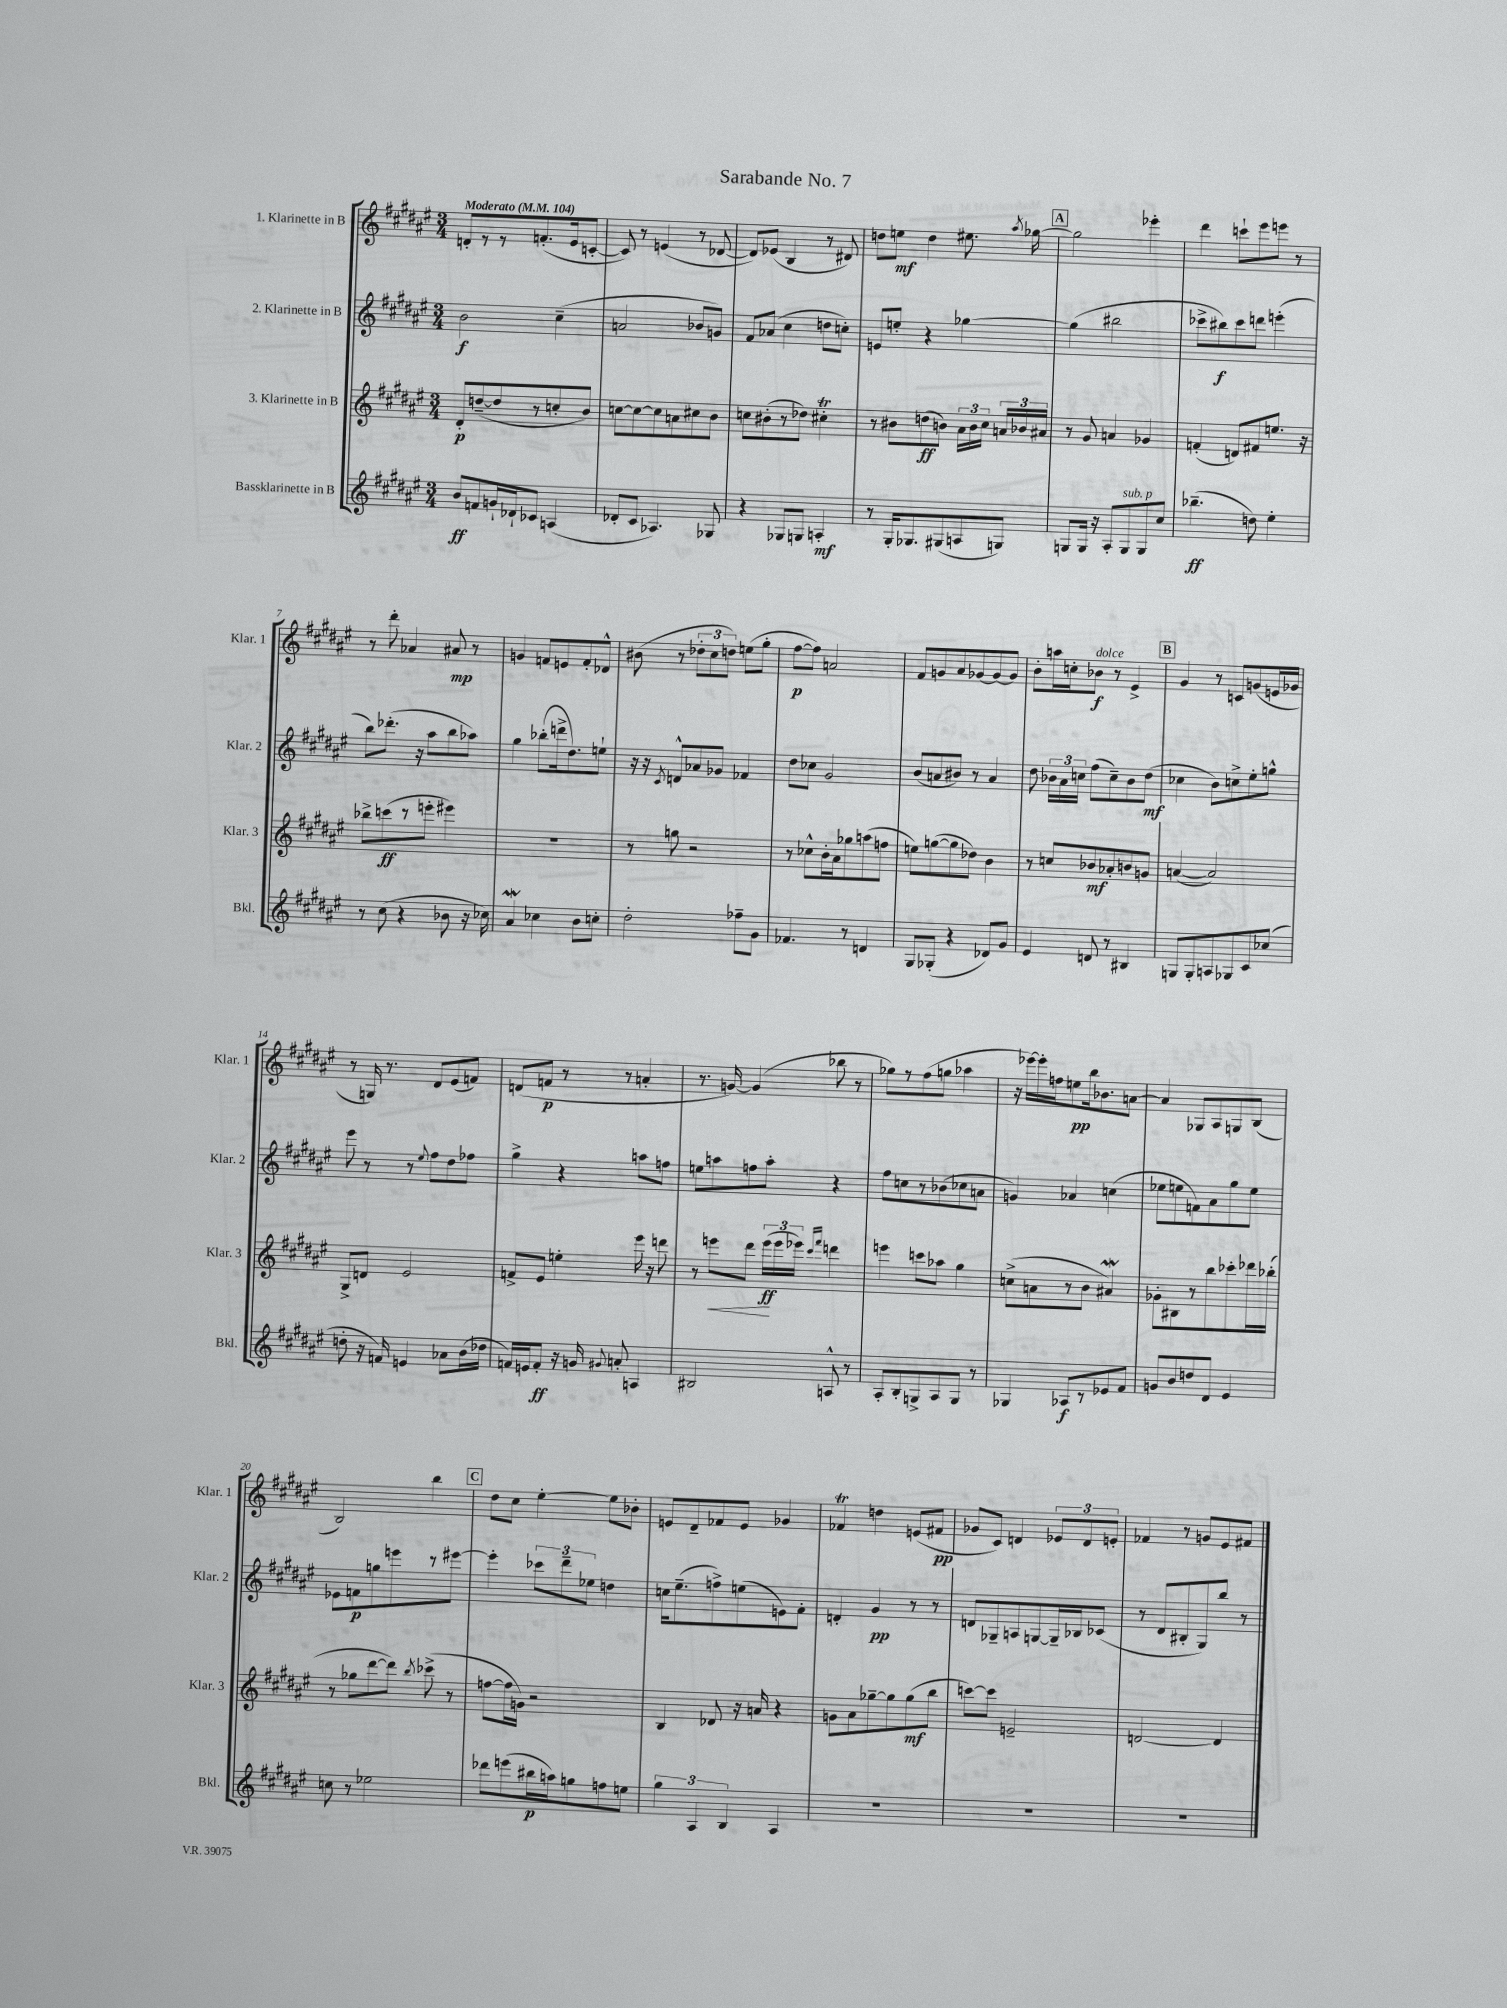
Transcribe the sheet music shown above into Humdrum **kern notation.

**kern	**kern	**kern	**kern
*staff4	*staff3	*staff2	*staff1
*clefG2	*clefG2	*clefG2	*clefG2
*k[f#c#g#d#a#e#]	*k[f#c#g#d#a#e#]	*k[f#c#g#d#a#e#]	*k[f#c#g#d#a#e#]
*M3/4	*M3/4	*M3/4	*M3/4
*MM104	*MM104	*MM104	*MM104
8b	8d#'	2b	8d'
8f	([8dd~	.	8r
16g`	8dd]	.	8r
16d-`	.	.	.
8c-	8r	.	(8.f'
(4A	8cc'	(4cc#~	.
.	.	.	16e#
.	8b)	.	[8c'
=	=	=	=
8d-'	[8cc	2a	8c])
8c#	8cc_	.	8r
4.A-)	8cc]	.	(4e
.	8a	.	.
.	8cc#	8b-	8r
8G-	8b	8g)	[8d-
=	=	=	=
4r	8cc	8f#	8d-])
.	(8b#'	(8a-	(8e-
8G-	8r	4cc#	4B
8G	8dd-)	.	.
4A'	4cc#'	8dd	8r
.	.	8cc')	8d#)
=	=	=	=
8r	8r	8e	8dd
16G#'	8b#	8ee'	8ee
8.G-	.	.	.
.	(8dd	4r	4dd
(8G#	8b)	.	.
8A	24a#	[4gg-	8.ee#
.	24b	.	.
.	24cc#	.	.
8G)	24a	.	.
.	24b-	.	.
.	.	.	8qaa#
.	.	.	[16gg-
.	24a#	.	.
=	=	=	=
8G	8r	(4gg-]	2gg-]
16G	8g#	.	.
16r	.	.	.
8A#'	4a	2bb#	.
8G	.	.	.
8G	4g-	.	4eee-'
8cc#	.	.	.
=	=	=	=
(4.bb-~	(4f'	8ccc-^	4ddd#
.	.	8bb#)	.
.	8d)	8ccc-	8ccc`
8dd)	8f#	8ddd	8eee#
4ee#'	8.ee	(4eee'	8eee
.	.	.	8r
.	16r	.	.
=	=	=	=
8r	8bb-^	8bb)	8r
(8cc#	(8ccc	(8.ddd-'	8ddd#'
4r	8r	.	4a-
.	.	16r	.
.	8eee'	8aa#	.
8b-	4eee#)	8bb	8a#
16r	.	8aa-)	8r
16cc-)	.	.	.
=	=	=	=
4a#	2.r	4gg#	4g
4cc-	.	(8bb-'	8f
.	.	16ddd^	8e
.	.	8.dd#)	.
8b	.	.	8f'
8cc'	.	8ee`	8d-^^
=	=	=	=
2dd#'	8r	16r	(8b#
.	.	16r	.
.	.	8qc#	.
.	8gg	8d^^	8r
.	2r	8a-	12dd-'
.	.	.	12cc#
.	.	8g-	.
.	.	.	12dd)
8ff-~	.	4f-	(8ee
8g#	.	.	8gg#'
=	=	=	=
4.f-	8r	8dd#	[8ff#
.	8cc-^^	8cc-	8ff#])
.	16b'	2g#	2a
.	16a#	.	.
8r	8gg-	.	.
4d	(8aa	.	.
.	8ff	.	.
=	=	=	=
8G#	8ee)	(8b	8f#
(8G-'	([8gg	8a	8g
4r	8gg]	8b#)	8a#
.	8dd-)	8r	[8g-
8d-)	4b	4a	8g-_
8g#	.	.	8g-]
=	=	=	=
4e#	8r	8dd#	8b'
.	8cc	24b-	16aa
.	.	24a#	.
.	.	.	16cc'
.	.	24cc	.
8d	8b-	(8ff#	8b-
8r	8a-'	8cc~)	8r
4B#	8b	8b-	4e#^
.	8g	(8dd#	.
=	=	=	=
8G	([4a	4cc-	4g#
8G'	.	.	.
8A	2a])	8b)	8r
8G-	.	8cc^	8c
8c#	.	8ee#'	(8g
(8cc-	.	8gg^^	16e
.	.	.	16g-
=	=	=	=
8dd'	8G#^	8eee#	8r
16r	8d	8r	16G)
16f)	.	.	8.r
4e	2e#	8r	.
.	.	8qqee#	.
.	.	8ff#	8d#
8a-	.	8dd#	(8e#
(16b	.	8ff-	8f)
16dd-	.	.	.
=	=	=	=
16f)	8f^	4gg#^	(8d
16e	.	.	.
8f'	8e#	.	8f
16r	4ee'	4r	8r
16g	.	.	.
8qqg#	.	.	.
8a'	.	.	8r
4A	16eee#	8aa	4a'
.	16r	.	.
.	8ddd	8ff	.
=	=	=	=
2B#	8r	8ee	8.r
.	8eee	8aa	.
.	.	.	[16g)
.	8ddd#	8ff	(4g]
.	(24eee	8aa'	.
.	24eee	.	.
.	24eee-)	.	.
.	16qqccc#	.	.
.	16qqfff#	.	.
8A^^	4ddd	4r	8bb-
8r	.	.	8r
=	=	=	=
8A#'	4eee	8ff#	8gg-)
8B'	.	8cc	8r
8G^	8ccc	8r	(8ff#
8A#	8aa-	(8b-	8gg
8G	4gg#	8cc-	4aa-
8r	.	8a	.
=	=	=	=
4G-	(8cc^	4g)	16r
.	.	.	[16eee-)
.	8a	.	16eee-']
.	.	.	16ff
8A-	8r	4a-	8ee
8r	8b	.	16bb
.	.	.	8.b-
8e-	4a#)	(4cc	.
8f#	.	.	[8a
=	=	=	=
8g	8g-'	8ee-	4a]
8b	8B#	8ee	.
8dd	8r	8f)	8G-
8d#	8bb	8a#	8A#
4e#	8ccc-'	8gg#	8G
.	16ddd-	8ee	(8B
.	(16bb-'	.	.
=	=	=	=
8cc	8r	8e-	2B)
8r	8gg-	8f	.
2ee-	[8ddd#	8gg	.
.	8ddd#])	8eee	.
.	8qbb	.	.
.	(8ccc-^	8r	4bb
.	8r	[8eee#	.
=	=	=	=
8ddd-	[8ff	4eee#']	8dd#
(8eee	16ff]	.	8cc#
.	16g)	.	.
16bb#	2r	12ccc-	[4ee#'
16aa)	.	.	.
.	.	12ddd#~	.
8gg	.	.	.
.	.	12ee-	.
8ff	.	4dd	8ee#]
8ee	.	.	8b-'
=	=	=	=
6gg#	4B	16cc	8e
.	.	(8.ee#~	.
.	.	.	8d#~
6A#	.	.	.
.	8d-	8ff^)	8f-
6B	.	.	.
.	16r	(8ee	8e
.	16a	.	.
4A#	4r	8e)	4g-
.	.	8f#'	.
=	=	=	=
2.r	8g	4d'	4f-
.	8a#	.	.
.	[8gg-~	4g#	4dd
.	8gg-]	.	.
.	(8gg-	8r	(8e
.	8bb	8r	8f#
=	=	=	=
2.r	[8ccc)	8d	8g-
.	8ccc]	8G-~	8c#)
.	2e~	8A	4d
.	.	[8G	.
.	.	16G~]	12e-
.	.	16B-	.
.	.	.	12d
.	.	(8c-	.
.	.	.	12e'
=	=	=	=
2.r	[2d	8r	4f-
.	.	8d#	.
.	.	8B#'	8r
.	.	8G#)	8g
.	4d]	8bb	8e#
.	.	8r	8f#
==	==	==	==
*-	*-	*-	*-
